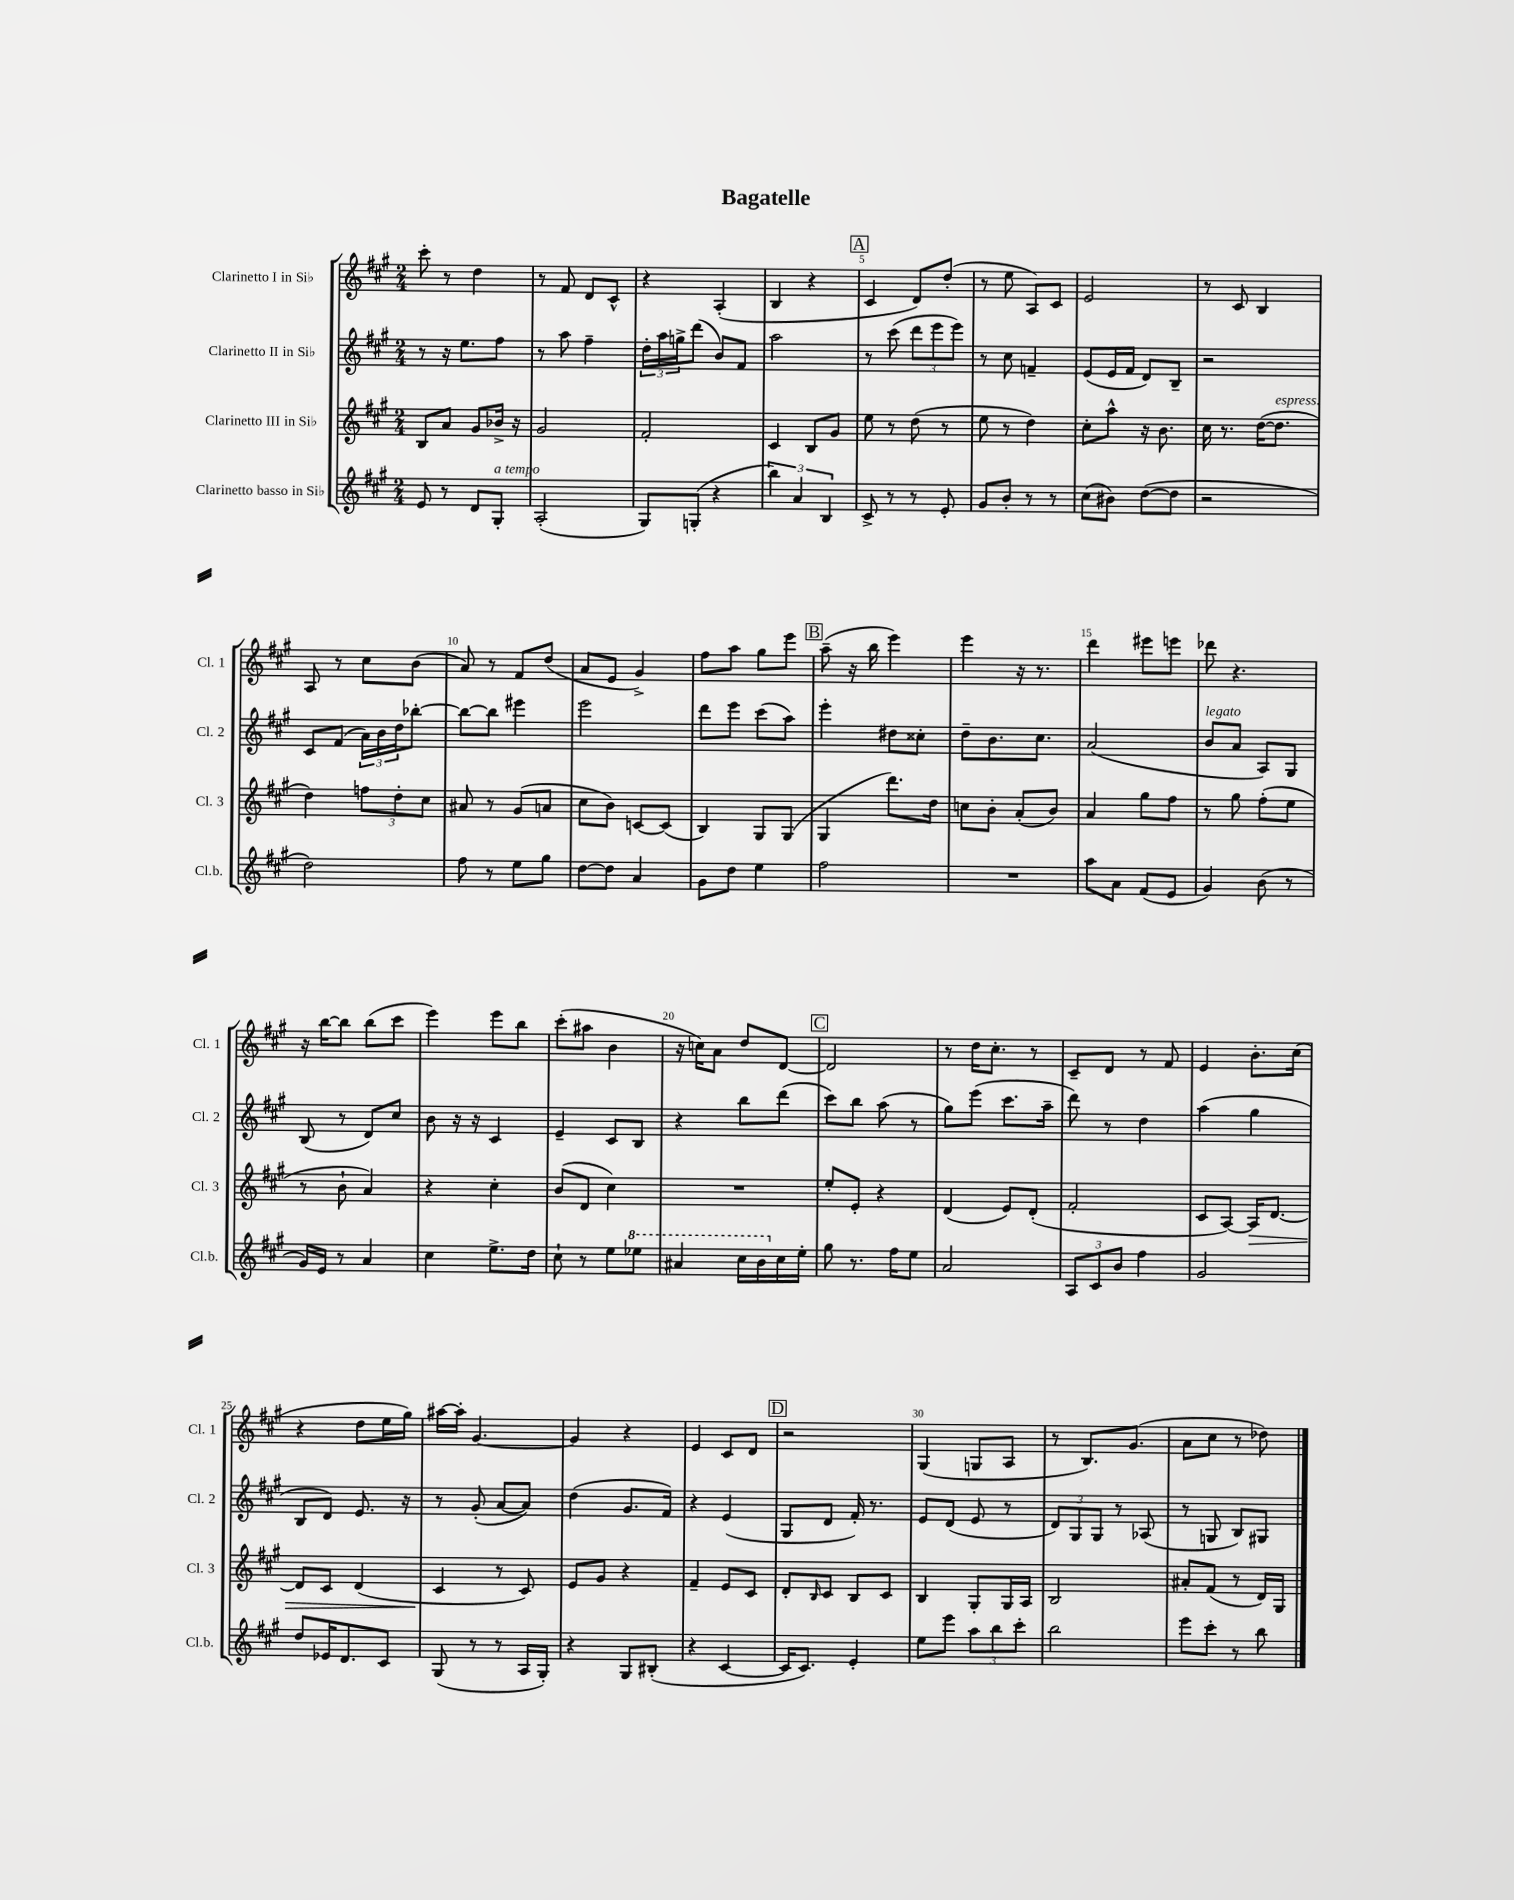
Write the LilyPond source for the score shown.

\header { title = "Bagatelle" }
<<
\new StaffGroup <<
\new Staff = "s0" \with { instrumentName = "Clarinetto I in Sib" shortInstrumentName = "Cl. 1" } {
    \clef treble \key a \major \numericTimeSignature \time 2/4
    cis'''8-. r8 d''4 |
    r8 fis'8 d'8 cis'8-^ |
    r4 a4-.( |
    b4 r4 |
    \mark \markup { \box "A" } cis'4 d'8) d''8-.( |
    r8 e''8 a8) cis'8 |
    e'2 |
    r8 cis'8 b4 |
    a8 r8 cis''8 b'8( |
    a'8) r8 fis'8 d''8( |
    a'8 e'8 gis'4->) |
    fis''8 a''8 gis''8 e'''8 |
    \mark \markup { \box "B" } a''8--( r16 b''16 e'''4) |
    e'''4 r16 r8. |
    d'''4 eis'''8 e'''8 |
    des'''8 r4. |
    r16 b''16~ b''8 b''8( cis'''8 |
    e'''4) e'''8 b''8 |
    cis'''8-.( ais''8 b'4 |
    r16 c''16) a'8 d''8 d'8~ |
    \mark \markup { \box "C" } d'2 |
    r8 d''16 cis''8.-. r8 |
    cis'8-- d'8 r8 fis'8 |
    e'4 b'8.-. cis''16( |
    r4 d''8 e''16 gis''16) |
    ais''16~ ais''16-. gis'4.~ |
    gis'4 r4 |
    e'4 cis'8 d'8 |
    \mark \markup { \box "D" } r2 |
    gis4( g8 a8 |
    r8 b8.) gis'8.( |
    a'8 cis''8 r8 des''8) \bar "|." |
}
\new Staff = "s1" \with { instrumentName = "Clarinetto II in Sib" shortInstrumentName = "Cl. 2" } {
    \clef treble \key a \major \numericTimeSignature \time 2/4
    r8 r16 e''8. fis''8 |
    r8 a''8 fis''4-- |
    \tuplet 3/2 { d''16-. a''16 g''16-> } d'''8( b'8) fis'8 |
    a''2 |
    \mark \markup { \box "A" } r8 cis'''8( \tuplet 3/2 { d'''8 e'''8 e'''8) } |
    r8 cis''8 f'4-- |
    e'8( e'16 fis'16 d'8) b8-- |
    r2 |
    cis'8 fis'8( \tuplet 3/2 { a'16) b'16 d''16 } bes''8~-. |
    bes''8~ bes''8 eis'''4 |
    e'''2 |
    d'''8 e'''8 cis'''8( a''8) |
    \mark \markup { \box "B" } e'''4-. dis''8 cisis''8-. |
    d''8-- b'8. cis''8. |
    a'2( |
    b'8^\markup { \italic "legato" } a'8 a8) gis8 |
    b8( r8 d'8) cis''8 |
    b'8 r16 r16 cis'4 |
    e'4-- cis'8 b8 |
    r4 b''8 d'''8( |
    \mark \markup { \box "C" } cis'''8) b''8 a''8( r8 |
    gis''8) e'''8( cis'''8. a''16-- |
    d'''8) r8 d''4 |
    a''4( gis''4 |
    b8 d'8) e'8. r16 |
    r8 gis'8-.( a'8~ a'8) |
    d''4( gis'8. fis'16) |
    r4 e'4( |
    \mark \markup { \box "D" } gis8 d'8 fis'16-.) r8. |
    e'8 d'8( e'8 r8 |
    \tuplet 3/2 { d'8) gis8 gis8 } r8 aes8( |
    r8 g8 b8) gis8 \bar "|." |
}
\new Staff = "s2" \with { instrumentName = "Clarinetto III in Sib" shortInstrumentName = "Cl. 3" } {
    \clef treble \key a \major \numericTimeSignature \time 2/4
    b8 a'8 gis'8 bes'16-> r16 |
    gis'2 |
    fis'2-. |
    cis'4 b8 gis'8 |
    \mark \markup { \box "A" } e''8 r8 d''8( r8 |
    e''8 r8 d''4) |
    cis''8-. a''8-^ r16 b'8. |
    cis''16 r8. d''16~( d''8.^\markup { \italic "espress." } |
    d''4) \tuplet 3/2 { f''8 d''8-. cis''8 } |
    ais'8 r8 gis'8( a'8 |
    cis''8 b'8) c'8~ c'8( |
    b4) gis8 gis8( |
    \mark \markup { \box "B" } gis4 d'''8.) d''16 |
    c''8 b'8-. a'8-.( b'8) |
    a'4 gis''8 fis''8 |
    r8 gis''8 fis''8-.( e''8 |
    r8 b'8-! a'4) |
    r4 cis''4-. |
    b'8( d'8 cis''4) |
    R2 |
    \mark \markup { \box "C" } e''8-. e'8-. r4 |
    d'4( e'8) d'8-.( |
    fis'2-. |
    cis'8 a8~) a16\> d'8.~ |
    d'8 cis'8 d'4( |
    cis'4\! r8 cis'8) |
    e'8 gis'8 r4 |
    fis'4-- e'8 cis'8 |
    \mark \markup { \box "D" } d'8-. \grace { b16 } cis'8 b8 cis'8 |
    b4 gis8-. gis16 a16 |
    b2 |
    ais'8-. fis'8( r8 d'16) gis16 \bar "|." |
}
\new Staff = "s3" \with { instrumentName = "Clarinetto basso in Sib" shortInstrumentName = "Cl.b." } {
    \clef treble \key a \major \numericTimeSignature \time 2/4
    e'8 r8 d'8 gis8-.^\markup { \italic "a tempo" } |
    a2-.( |
    gis8) g8-.( r4 |
    \tuplet 3/2 { b''4) a'4 b4 } |
    \mark \markup { \box "A" } cis'8-> r8 r8 e'8-. |
    gis'8 b'8-. r8 r8 |
    cis''8( bis'8) d''8~( d''8 |
    r2 |
    d''2) |
    fis''8 r8 e''8 gis''8 |
    d''8~ d''8 a'4 |
    gis'8 d''8 e''4 |
    \mark \markup { \box "B" } fis''2 |
    R2 |
    a''8 a'8 fis'8( e'8 |
    gis'4) b'8( r8 |
    gis'16) e'16 r8 a'4 |
    cis''4 e''8.-> d''16 |
    cis''8-! r8 e''8 \ottava #1 ees'''8 |
    ais''4 cis'''16 b''16 \ottava #0 cis''16 e''16-. |
    \mark \markup { \box "C" } gis''8 r8. fis''16 e''8 |
    a'2 |
    \tuplet 3/2 { a8 cis'8 b'8 } fis''4 |
    gis'2 |
    d''8 ees'16 d'8. cis'8 |
    gis8( r8 r8 a16 gis16-.) |
    r4 gis8 bis8-.( |
    r4 cis'4~ |
    \mark \markup { \box "D" } cis'16 cis'8.) e'4-. |
    e''8 e'''8 \tuplet 3/2 { a''8 b''8 cis'''8-. } |
    b''2 |
    e'''8 cis'''8-. r8 b''8 \bar "|." |
}
>>
>>
\layout { \context { \Score \override BarNumber.break-visibility = ##(#f #t #t) barNumberVisibility = #(every-nth-bar-number-visible 5) } }
